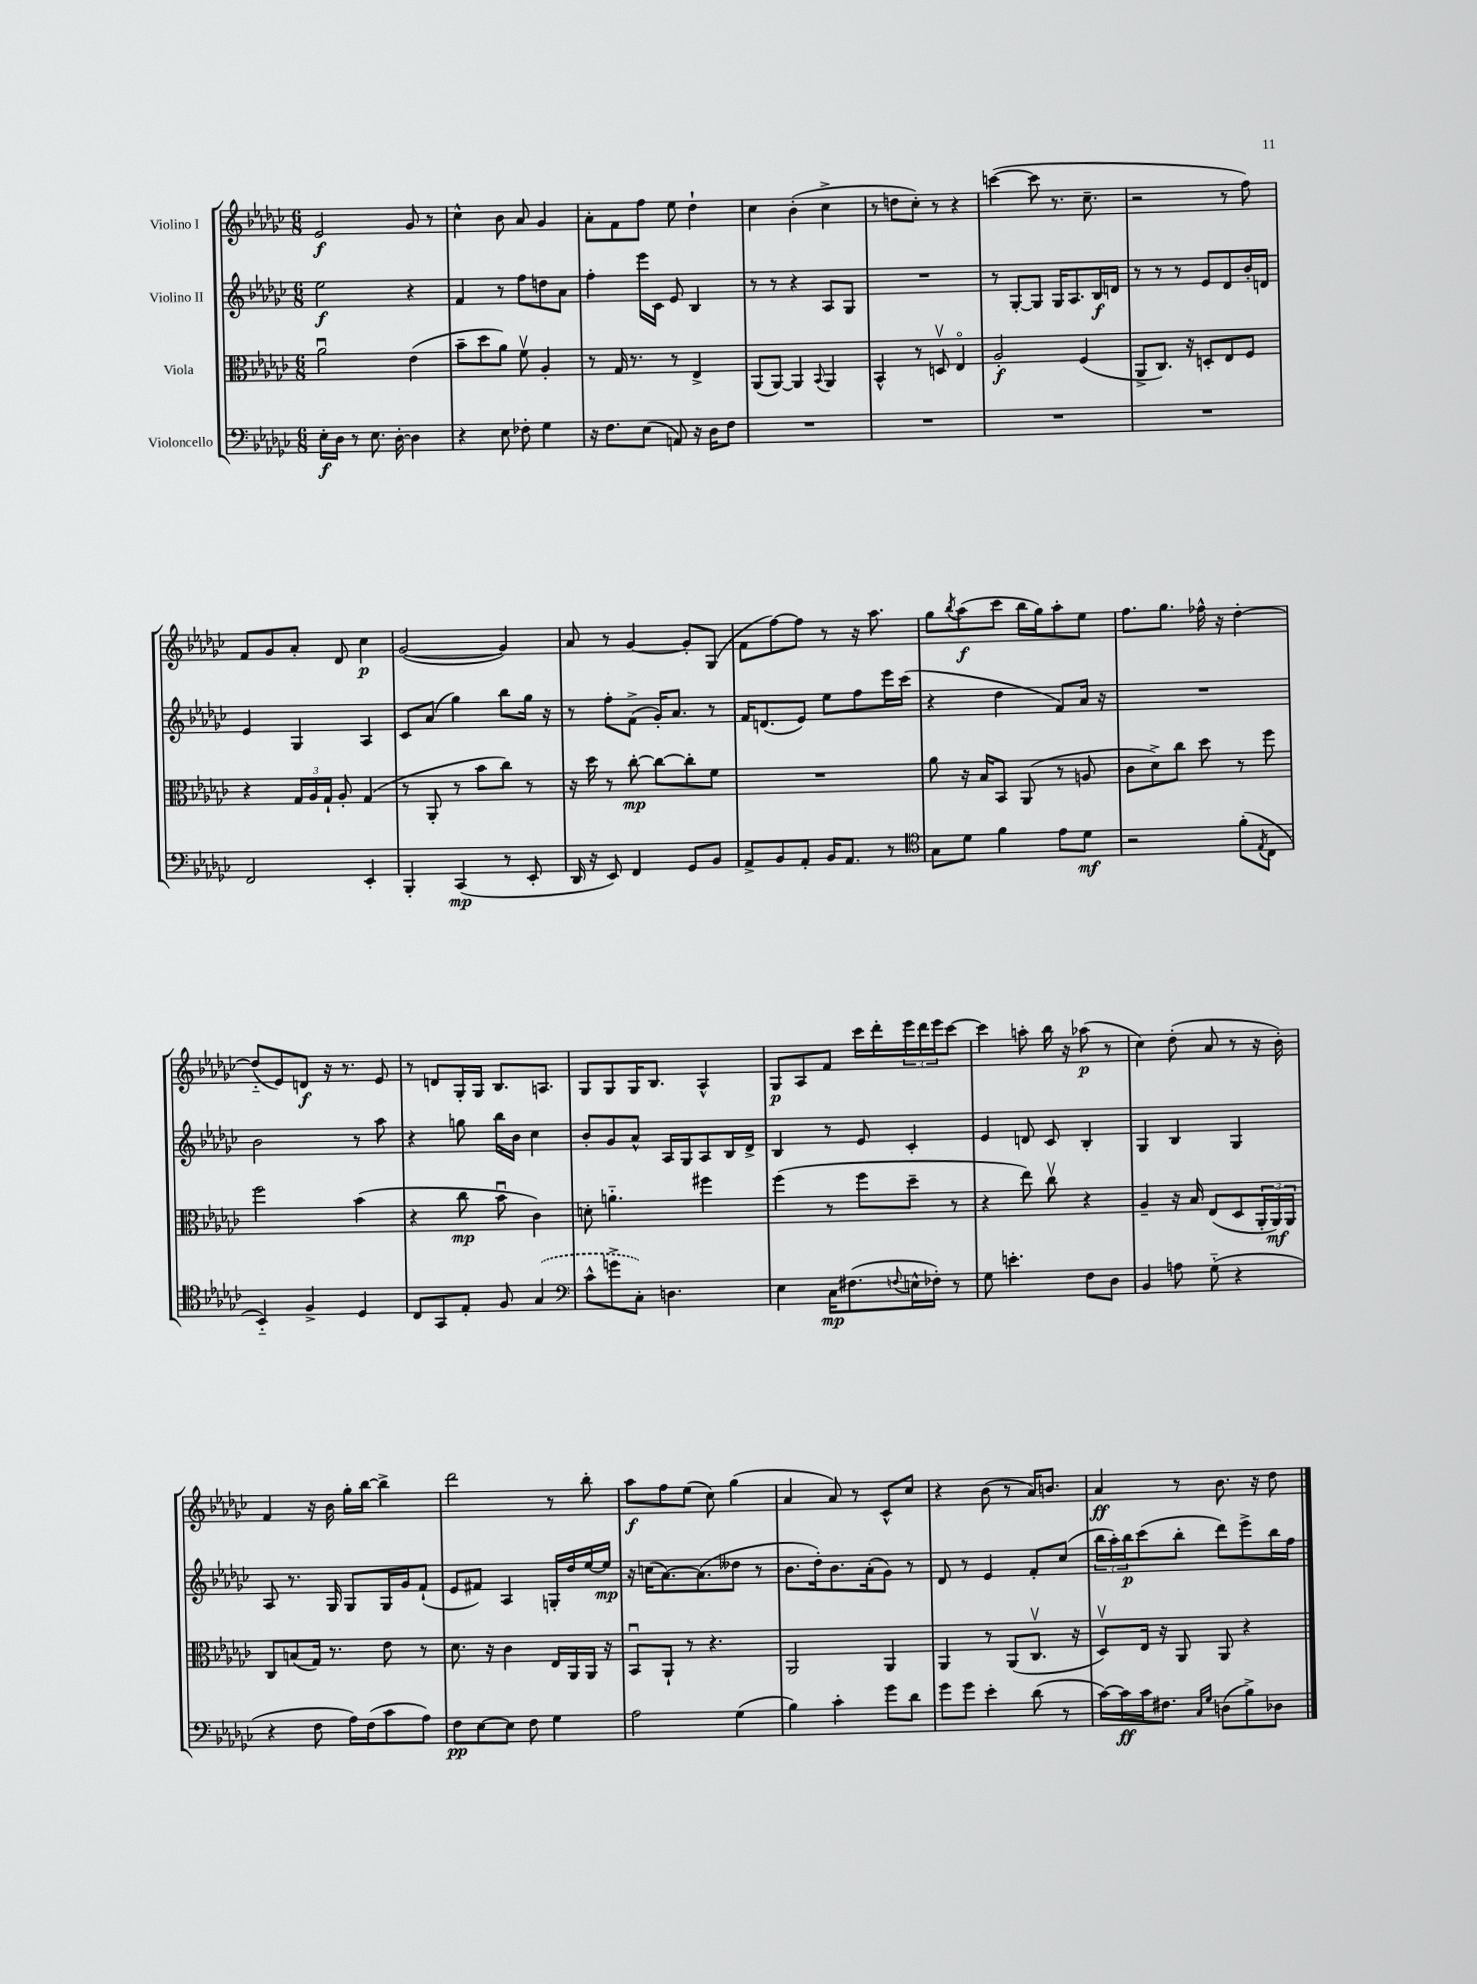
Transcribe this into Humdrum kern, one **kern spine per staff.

**kern	**kern	**kern	**kern
*staff4	*staff3	*staff2	*staff1
*clefF4	*clefC3	*clefG2	*clefG2
*k[b-e-a-d-g-c-]	*k[b-e-a-d-g-c-]	*k[b-e-a-d-g-c-]	*k[b-e-a-d-g-c-]
*M6/8	*M6/8	*M6/8	*M6/8
16E-'	2a-u	2ee-	2e-
16D-	.	.	.
8r	.	.	.
8.E-	.	.	.
[16D-'	.	.	.
4D-]	(4e-	4r	8g-
.	.	.	8r
=	=	=	=
4r	8b-~	4f	4cc-^^
.	8dd-	.	.
8E-	8a-)	8r	8b-
8F-'	8fv	8ff	8a-
4G-	4A-'	8dd	4g-
.	.	8a-	.
=	=	=	=
16r	8r	4ff'	8a-'
8.F	.	.	.
.	16G-	.	8f
.	8.r	.	.
(8E-	.	16eee-	8ff
.	.	16c-	.
8AA)	8r	8e-	8ee-
16r	4E-^	4B-	4dd-`
16D-	.	.	.
8F	.	.	.
=	=	=	=
2.r	(8AA-	8r	4cc-
.	[8AA-)	8r	.
.	4AA-]	4r	(4b-'
.	8qqBB-	.	.
.	4AA-	8A-	4cc-^
.	.	8G-	.
=	=	=	=
2.r	4BB-^^	2.r	8r
.	.	.	8dd
.	8r	.	8cc-')
.	8Dv	.	8r
.	4E-o	.	4r
=	=	=	=
2.r	2A-'	8r	([4ccc
.	.	[8G-'	.
.	.	8G-]	8ccc]
.	.	16G-	8.r
.	.	8.A-	.
.	(4F	.	.
.	.	.	8.cc-~
.	.	16B-	.
.	.	16d	.
=	=	=	=
2.r	8AA-^	8r	2r
.	8.C-)	8r	.
.	.	8r	.
.	16r	.	.
.	8D'	8e-	.
.	8E-	8d-	8r
.	8F	16b-'	8ff)
.	.	16d	.
=	=	=	=
2FF	4r	4e-	8f
.	.	.	8g-
.	24G-	4G-	8a-'
.	24A-	.	.
.	24G-`	.	.
.	8A-'	.	8d-
4EE-'	(4G-	4A-	4cc-
=	=	=	=
4BBB-'	8r	8c-	([2g-
.	8AA-'	(8a-	.
(4CC-	8r	4gg-)	.
.	8b-	.	.
8r	8cc-)	8bb-	4g-])
8EE-'	8r	16gg-	.
.	.	16r	.
=	=	=	=
16DD-	16r	8r	8a-
16r	16dd-	.	.
8EE-)	8r	8ff'	8r
4FF	[8cc-'	(8f^	[4g-
.	8cc-_	16g-')	.
.	.	8.a-	.
8GG-	8cc-']	.	8g-']
8BB-	8f	8r	(8G-
=	=	=	=
8AA-^	2.r	16f	8f
.	.	(8.d	.
8BB-	.	.	[8ff)
8AA-'	.	8e-)	8ff]
16BB-	.	8ee-	8r
8.AA-	.	.	.
.	.	8ff	16r
.	.	.	8.aa-
8r	.	16eee-	.
.	.	(16ccc-	.
=	=	=	=
*clefC4	*	*	*
8G-	8a-	4r	8gg-
.	.	.	8qbb-
8d-	16r	.	(8aa-
.	16B-	.	.
4f	8BB-	4dd-	8ccc-
.	(8AA-	.	16bb-
.	.	.	16gg-)
8e-	8r	8f)	8aa-'
8d-	8A	16a-	8ee-
.	.	16r	.
=	=	=	=
2r	8c-	2.r	8.ff
.	8d-^)	.	.
.	.	.	8.gg-
.	8cc-	.	.
.	8dd-	.	16ff-^^
.	.	.	16r
(8f'	8r	.	[4dd-'
8qE-	.	.	.
8C-	8ff	.	.
=	=	=	=
4BB-'~)	2ff	2b-	(8dd-'~]
.	.	.	8e-)
4F^	.	.	8d
.	.	.	16r
.	.	.	8.r
4D-	(4b-	8r	.
.	.	8aa-	8e-
=	=	=	=
8C-	4r	4r	8r
8GG-	.	.	8d
8E-'	8cc-	8gg	16G-'
.	.	.	16G-
8F	8b-u	16bb-	8.B-
.	.	16b-	.
(4G-	4c-)	4cc-	.
.	.	.	8.A
=	=	=	=
*clefF4	*	*	*
8c-^^	8d'	8b-'	8G-
8g^	4.a'~	8g-	8G-
8C-')	.	8a-^^	16G-
.	.	.	8.B-
4.D	.	16A-	.
.	.	16G-	.
.	4ff#	8A-	4A-^^
.	.	16B-	.
.	.	16d-^	.
=	=	=	=
4E-	(4ff	4B-	8G-
.	.	.	8A-
16C-	8r	8r	8f
(8.F#	.	.	.
.	8ff	8e-	16ccc-
.	.	.	16ddd-'
8qqF	.	.	.
16E^^	8dd-~	4c-'	24eee-
.	.	.	24ddd-
16F-')	.	.	.
.	.	.	24eee-
8r	8r	.	[8ccc-
=	=	=	=
8G-	4r	4e-	4ccc-]
4.e'	.	.	.
.	8ee-)	8d	8aa'
.	8cc-v	8c-	16bb-
.	.	.	16r
8F	4r	4B-'	(8aa-
8D-	.	.	8r
=	=	=	=
4BB-	4A-~	4G-	4cc-)
8A	16r	4B-	(8dd-'
.	16B-	.	.
(8G-'~	(8E-	.	8a-
4r	8D-	4G-	8r
.	24AA-'	.	16r
.	24AA-)	.	.
.	.	.	16b-')
.	24AA-	.	.
=	=	=	=
4r	8C-	8A-	4f
.	(8B	8.r	.
8F	16G-)	.	16r
.	8.r	16G-	16b-
16A-)	.	8G-	16gg-'
(16F	.	.	[16bb-
8c-	8e-	16G-	4bb-^]
.	.	16g-	.
8A-)	8r	(8f`	.
=	=	=	=
8F	8.d-	8e-	2ddd-
[8E-	.	8f#)	.
.	16r	.	.
8E-]	4c-	4A-	.
8F	.	.	.
4G-	16E-	16G'	8r
.	16AA-	16dd-	.
.	16AA-	[16ee-	8bb-'
.	16r	16ee-]	.
=	=	=	=
2A-	8BB-u	16r	8aa-
.	.	(16cc	.
.	8AA-`	[8.a-)	8ff
.	8r	.	(8ee-
.	.	(8.a-]	.
.	4.r	.	8cc-)
(4G-	.	8dd--	(4gg-
.	.	8r	.
=	=	=	=
4B-)	2AA-	8.b-	4a-
.	.	16dd-')	.
4c-'	.	8.b-	8a-)
.	.	.	8r
.	.	(16a-'	.
8g-	4AA-	8g-)	8c-^^
8d-	.	8r	8cc-
=	=	=	=
8g-	4AA-	8d-	4r
8g-	.	8r	.
4e-'	8r	4e-	(8b-
.	(8AA-	.	8r
(8d-	8.C-v	8f'	16a-)
.	.	.	8.b
8r	.	(8cc-	.
.	16r	.	.
=	=	=	=
[16c-)	8D-v)	24bb-	4a-
.	.	24aa-')	.
16c-]	.	.	.
.	.	24bb-	.
16c-	16E-	(8ccc-	.
8.F#	16r	.	.
.	8AA-	8bb-'	8r
16qqC-	.	.	.
16qqG-	.	.	.
(8D	8AA-	8ddd-)	8.b-
8B-^)	4r	8eee-^	.
.	.	.	16r
8D-	.	16bb-	8dd-
.	.	16ff	.
==	==	==	==
*-	*-	*-	*-
